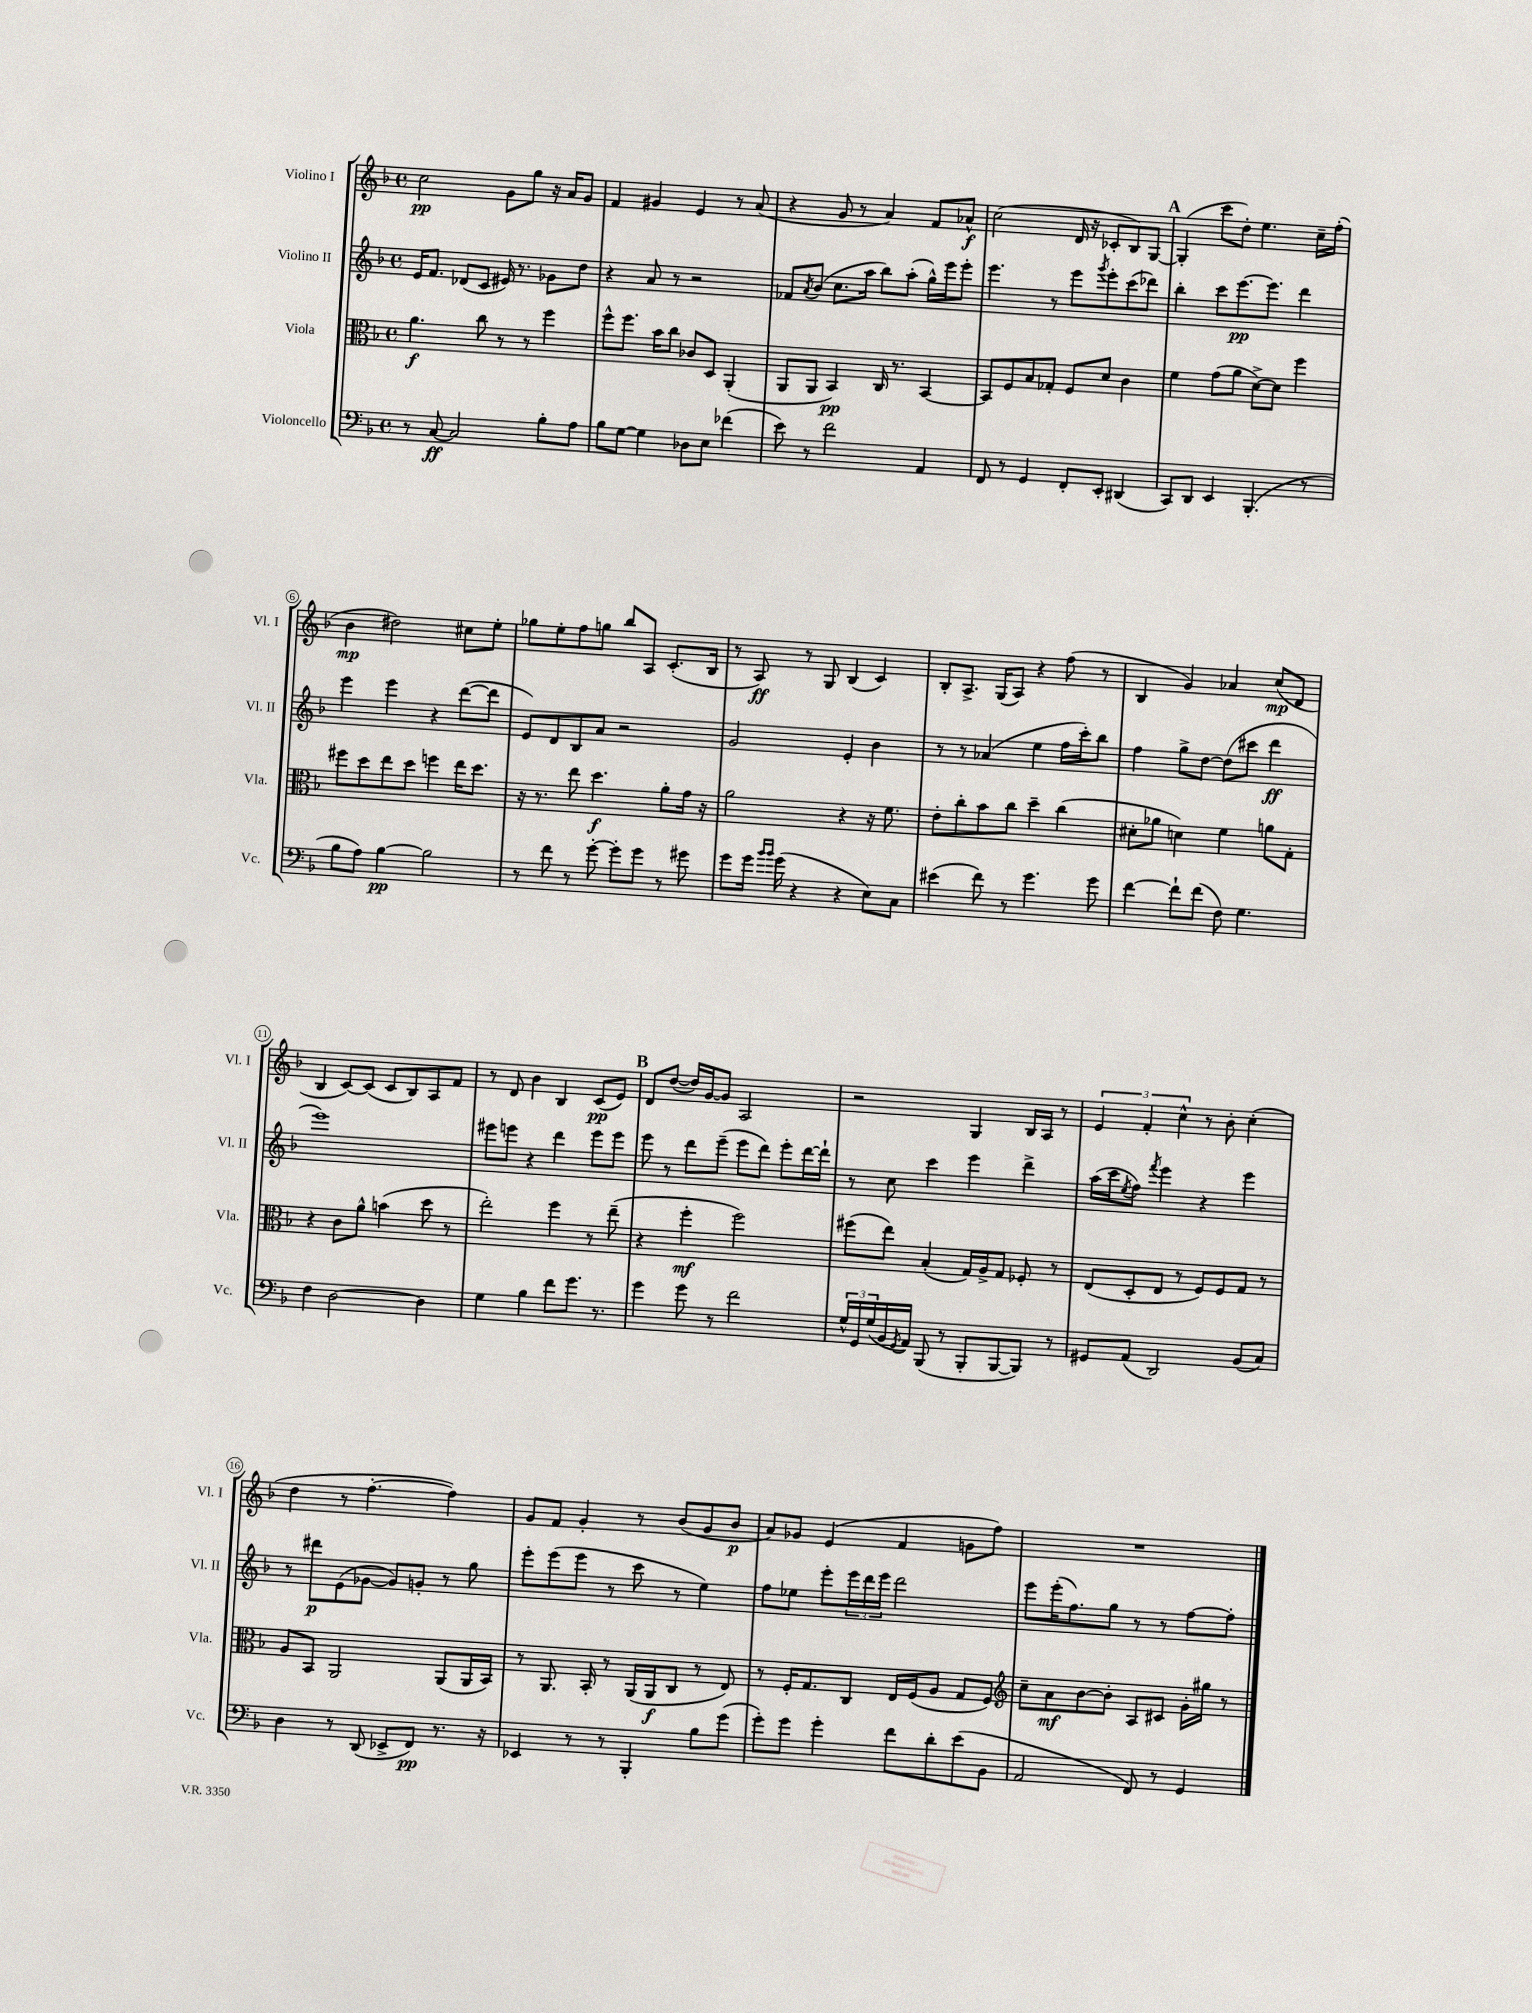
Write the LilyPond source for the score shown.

<<
\new StaffGroup <<
\new Staff = "s0" \with { instrumentName = "Violino I" shortInstrumentName = "Vl. I" } {
    \clef treble \key f \major \defaultTimeSignature \time 4/4
    c''2\pp g'8 g''8 r16 a'16 g'8 |
    f'4 gis'4 e'4 r8 a'8( |
    r4 g'8 r8 a'4) f'8 aes'8-^\f |
    c''2( d'16 r16 ces'8-. bes8) g8~ |
    \mark \markup { \bold "A" } g4-.( c'''8 d''8-.) e''4. c''16-- f''16-.( |
    bes'4\mp dis''2) cis''8 e''8-. |
    ges''8 e''8-. f''8 g''8 bes''8 a8 c'8.-.( bes16 |
    r8 a8\ff) r8 g8 bes4( c'4) |
    bes8-. a8.-> g16( a8) r4 f''8( r8 |
    bes4 g'4) aes'4 c''8\mp( d'8 |
    bes4 c'8~) c'8( c'8 bes8) a8 f'8 |
    r8 d'8 bes'4 bes4 c'8\pp( e'8) |
    \mark \markup { \bold "B" } d'8 d''8~( d''16) g'16~ g'8 a2 |
    r2 g4 bes16 a16 r8 |
    \tuplet 3/2 { e'4 f'4-. c''4-^ } r8 bes'8-. c''4-.( |
    d''4 r8 f''4.~-. f''4) |
    g'8 f'8 g'4-. r8 bes'8( g'8 bes'8\p |
    a'8) ges'8 e'4( f'4 g'8 f''8) |
    R1 \bar "|." |
}
\new Staff = "s1" \with { instrumentName = "Violino II" shortInstrumentName = "Vl. II" } {
    \clef treble \key f \major \defaultTimeSignature \time 4/4
    e'16 f'8. des'8( c'8 eis'16) r8. ges'8 d''8 |
    r4 a'8 r8 r2 |
    fes'8 \acciaccatura { a'8 } bes'8( c''8. a''16 bes''8) a''8-.( g''16-^) e'''16 e'''8-. |
    e'''4. r8 e'''8 \acciaccatura { g'''8 } e'''8-. c'''8( des'''8) |
    \mark \markup { \bold "A" } bes''4-. c'''8 e'''8.~\pp e'''8. d'''4 |
    e'''4 e'''4 r4 d'''8~( d'''8 |
    e'8) d'8 bes8 a'8 r2 |
    g'2 e'4-. bes'4 |
    r8 r8 aes'4( e''4 f''16 c'''16-.) bes''8 |
    f''4 g''8-> d''8~ d''8( cis'''8 d'''4\ff |
    e'''1) |
    eis'''8 e'''8 r4 d'''4 e'''8 e'''8 |
    \mark \markup { \bold "B" } e'''8 r8 d'''8 e'''8--( e'''8 d'''8) e'''8-. d'''16~ d'''16-! |
    r8 c''8 c'''4 e'''4 d'''4-> |
    a''16( c'''16 \acciaccatura { e''8 } f''8) \acciaccatura { f'''8 } e'''4 r4 e'''4 |
    r8 dis'''8\p e'8( ges'8~ ges'8) g'8-. r8 g''8 |
    e'''8-. e'''8( e'''8 r8 c'''8 r8 e''4) |
    f''8 ees''8 e'''8-. \tuplet 3/2 { e'''16 d'''16 e'''16 } d'''2 |
    e'''8 e'''16-.( f''8.) g''8 r8 r8 f''8~ f''8-. \bar "|." |
}
\new Staff = "s2" \with { instrumentName = "Viola" shortInstrumentName = "Vla." } {
    \clef alto \key f \major \defaultTimeSignature \time 4/4
    a'4.\f c''8 r8 r8 f''4 |
    f''8-^ f''8. bes'16 c''8 ces'8 d8 a,4-.( |
    a,8 a,8 bes,4\pp) c16 r8. bes,4~ |
    bes,8 f8 bes8 ges8-. f8 d'8 c'4 |
    \mark \markup { \bold "A" } f'4 g'8( a'8 d'8~->) d'8 f''4 |
    fis''8 d''8 e''8 d''8 f''4 e''16 d''8. |
    r16 r8. e''8 d''4.\f a'8-. g'16 r16 |
    a'2 r4 r16 f'8. |
    e'8-. c''8-. bes'8 c''8 d''4-- c''4( |
    dis'8-. aes'8 d'4) f'4 a'8 g8-. |
    r4 c'8 a'8-^ b'4( d''8 r8 |
    e''2-.) f''4 r8 e''8--( |
    \mark \markup { \bold "B" } r4 f''4-.\mf f''2) |
    fis''8( e''8) bes4-.( g16) a16-> g8 fes8-. r8 |
    e8( d8-. e8 r8 f8) f8 g8 r8 |
    a8 bes,8 a,2 a,8( a,16 bes,16) |
    r8 a,8. bes,16-. r8 a,16( a,16\f c8 r8 e8) |
    r8 f16-. g8. c8 e16 f16( a8 g8 f8) |
    \clef treble c''8-- a'8\mf bes'8~ bes'8-. a8 cis'8 g'16-. gis''16 r8 \bar "|." |
}
\new Staff = "s3" \with { instrumentName = "Violoncello" shortInstrumentName = "Vc." } {
    \clef bass \key f \major \defaultTimeSignature \time 4/4
    r8 c8~\ff c2 bes8-. a8 |
    bes8 g8~ g4 des8 e8 fes'4( |
    e'8) r8 f'2 a,4 |
    f,8 r8 g,4 f,8-. e,8-. dis,4( |
    \mark \markup { \bold "A" } c,8) d,8 e,4 bes,,4.-.( r8 |
    bes8 a8) bes4~\pp bes2 |
    r8 f'8 r8 g'8~-. g'8-. g'8 r8 gis'8 |
    g'8 g'16 \grace { bes'16 bes'16 } g'16( r4 r4 e8) c8 |
    eis'4( f'8) r8 g'4. g'8 |
    f'4~ f'8-! f'8( f8) g4. |
    f4 d2~ d4 |
    g4 bes4 f'8 g'8. r8. |
    \mark \markup { \bold "B" } g'4 g'8 r8 f'2 |
    \tuplet 3/2 { g16-^ g,16 g16( } bes,16 \acciaccatura { g,8 } a,16) bes,,8( r8 bes,,8-. bes,,8~ bes,,8) r8 |
    gis,8 a,8( d,2) bes,8( c8) |
    d4 r8 d,8( ees,8-> f,8\pp) r8. r16 |
    ees,4 r8 r8 bes,,4-. bes8 g'8( |
    g'8-.) g'8 g'4-. f'8 d'8-. e'8( bes,8 |
    a,2 f,8) r8 g,4 \bar "|." |
}
>>
>>
\layout { \context { \Score \override BarNumber.stencil = #(make-stencil-circler 0.1 0.3 ly:text-interface::print) } }
